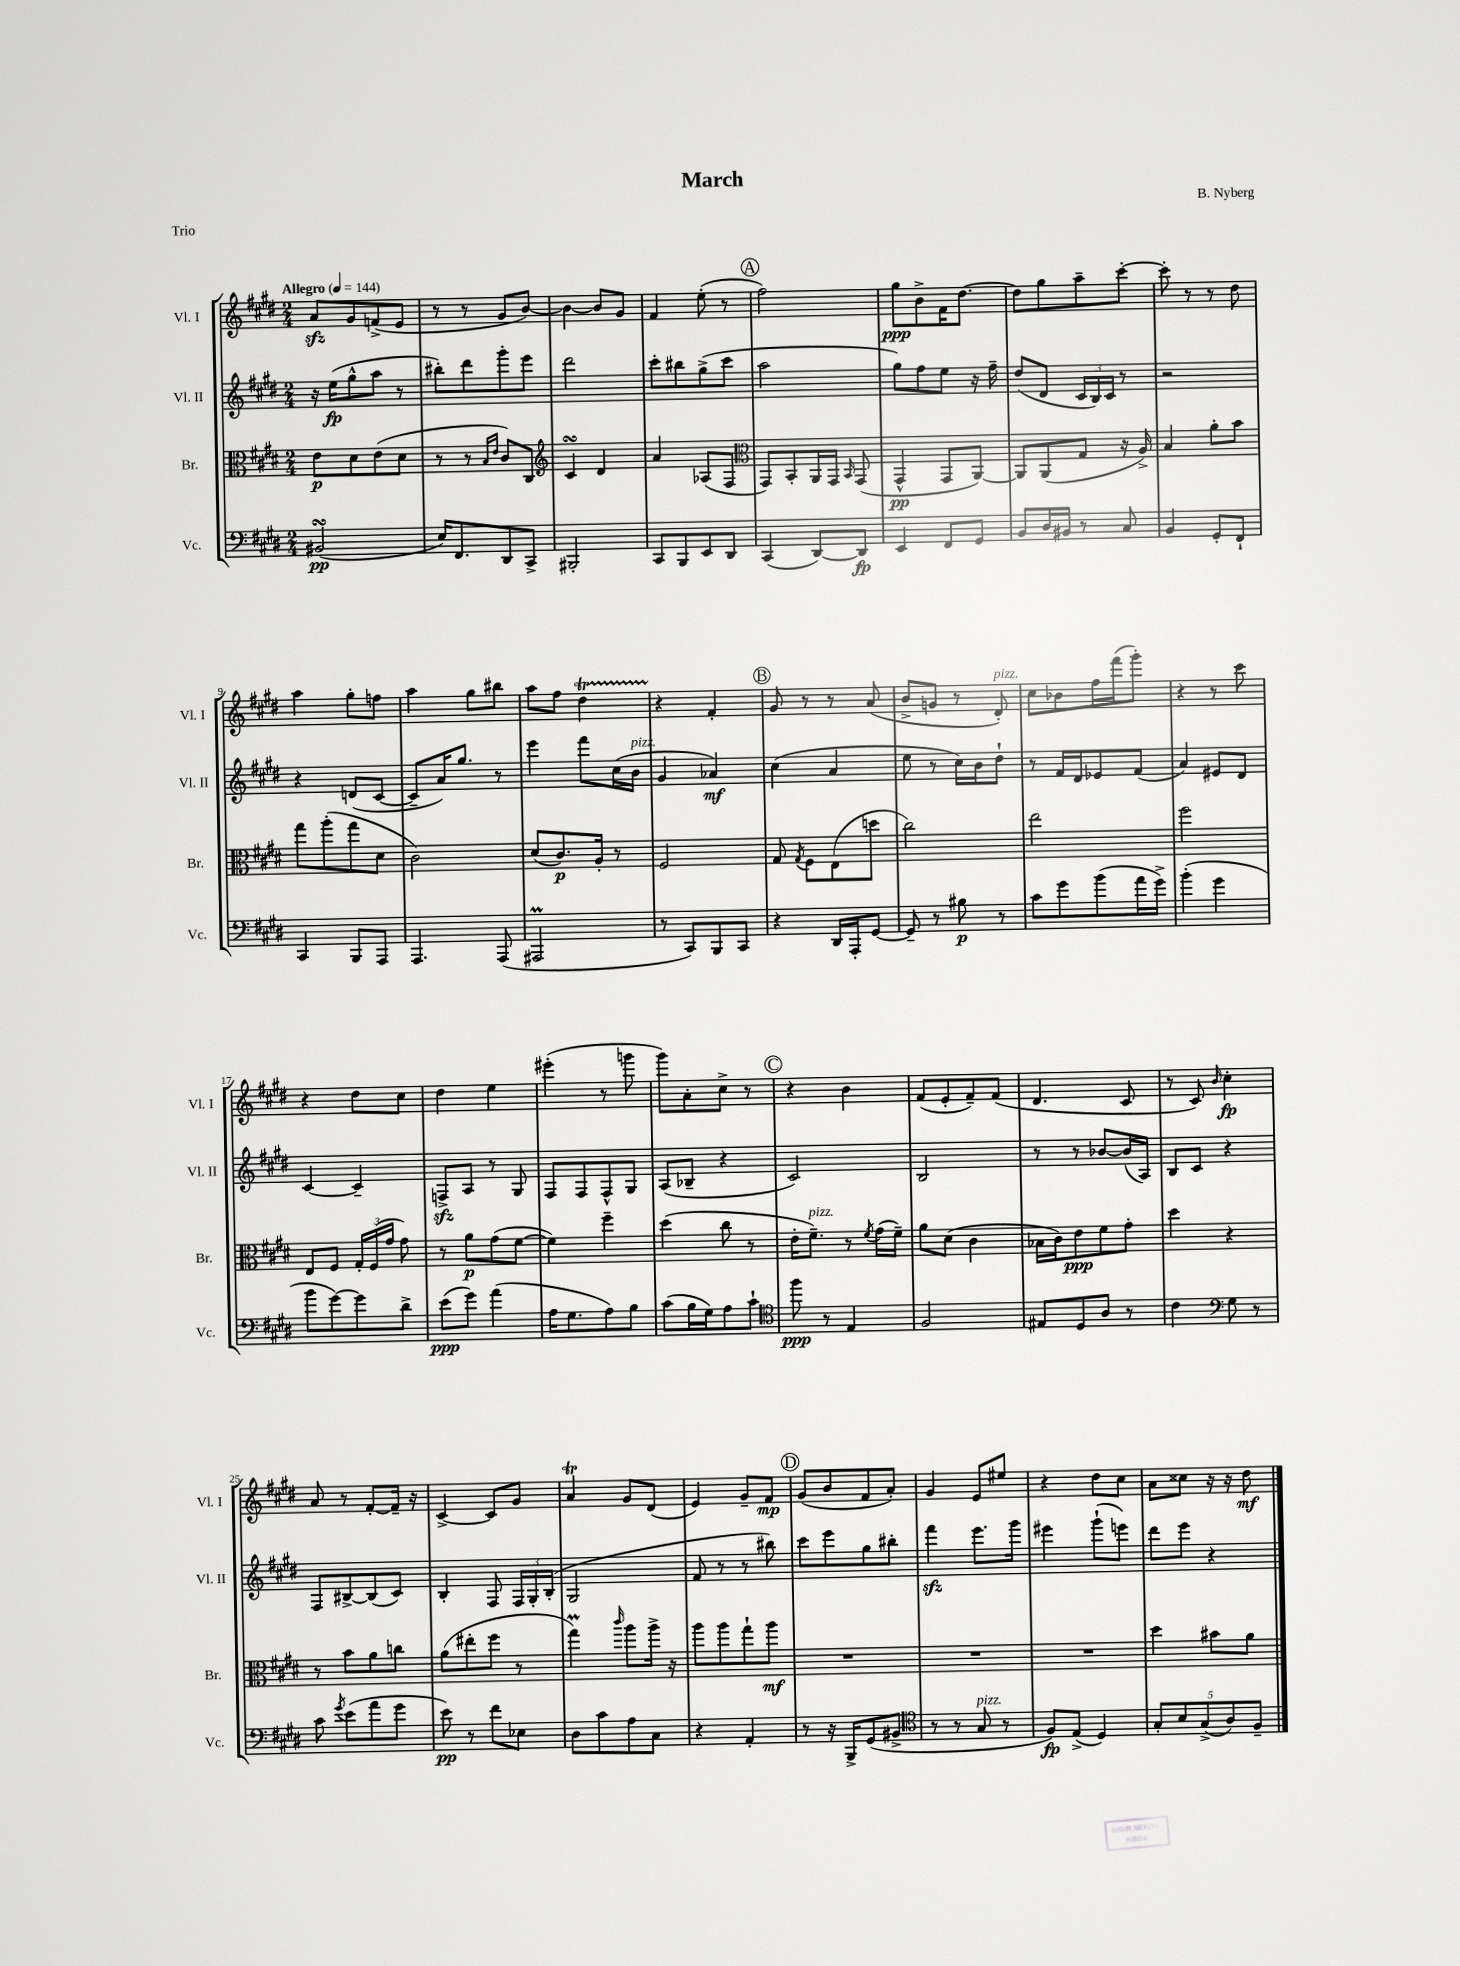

**kern	**dynam	**kern	**dynam	**kern	**dynam	**kern	**dynam
*part4	*part4	*part3	*part3	*part2	*part2	*part1	*part1
*staff4	*staff4	*staff3	*staff3	*staff2	*staff2	*staff1	*staff1
*I"Vc.	*	*I"Br.	*	*I"Vl. II	*	*I"Vl. I	*
*I'Vc.	*	*I'Br.	*	*I'Vl. II	*	*I'Vl. I	*
*clefF4	*	*clefC3	*	*clefG2	*	*clefG2	*
*k[f#c#g#d#]	*	*k[f#c#g#d#]	*	*k[f#c#g#d#]	*	*k[f#c#g#d#]	*
*M2/4	*	*M2/4	*	*M2/4	*	*M2/4	*
*MM144	*	*MM144	*	*MM144	*	*MM144	*
=1	=1	=1	=1	=1	=1	=1	=1
!	!	!	!	!	!	!LO:TX:a:B:t=Allegro	!
(2BB#XsSsS/	pp	8e\L	p	16r	.	8azz/L	.
.	.	.	.	(16ee\KL	fp	.	.
.	.	8d#\	.	8gg#^^\	.	8g#/	.
.	.	(8e\	.	8aa\J	.	(8fn^/	.
.	.	8d#\J	.	8r	.	8e/J	.
=2	=2	=2	=2	=2	=2	=2	=2
16E/KL)	.	8r	.	8bb#X'\L)	.	8r	.
8.FF#/	.	.	.	.	.	.	.
.	.	8r	.	8ddd#\	.	8r	.
.	.	16qqB/LL	.	.	.	.	.
.	.	16qqe/JJ	.	.	.	.	.
8DD#/	.	8c#/L)	.	8ggg#'\	.	8g#/L	.
8CC#^/J	.	8C#/J	.	8eee\J	.	[8b/J)	.
=3	=3	=3	=3	=3	=3	=3	=3
*	*	*clefG2	*	*	*	*	*
2BBB#X'/	.	4c#sSSS/	.	2ddd#\	.	4b\_	.
.	.	4d#/	.	.	.	8b/L]	.
.	.	.	.	.	.	8g#/J	.
=4	=4	=4	=4	=4	=4	=4	=4
8CC#/L	.	4a/	.	8ccc#'\L	.	4f#/	.
8BBB/	.	.	.	8bb#X\	.	.	.
8EE/	.	(8A-X/L	.	(8gg#^\	.	(8ee'\	.
8DD#/J	.	8F#/J	.	8ccc#\J	.	8r	.
!!LO:REH:place=s1:t=A
=5	=5	=5	=5	=5	=5	=5	=5
*	*	*clefC3	*	*	*	*	*
(4CC#/	.	8GG#/L)	.	2aa\	.	2ff#\)	.
.	.	8BB'/	.	.	.	.	.
[8DD#/L)	.	16AA/L	.	.	.	.	.
.	.	16GG#/JJ	.	.	.	.	.
.	.	16qqBB/	.	.	.	.	.
8DD#/J]	fp	(8GG#/	.	.	.	.	.
=6	=6	=6	=6	=6	=6	=6	=6
4EE/	.	4GG#^^/	pp	8gg#\L)	.	8gg#\L	ppp
.	.	.	.	8ff#\	.	8b^\	.
8FF#/L	.	8GG#/L	.	8ee\J	.	16f#\K	.
.	.	.	.	.	.	[8.dd#\J	.
8GG#/J	.	[8AA/J)	.	16r	.	.	.
.	.	.	.	16ff#~\	.	.	.
=7	=7	=7	=7	=7	=7	=7	=7
8BB/L	.	8AA/L]	.	(8dd#/L	.	8dd#\L]	.
16D#/L	.	(8AA/	.	8d#/J	.	8gg#\	.
16BB#X/JJ	.	.	.	.	.	.	.
8r	.	8G#/J	.	24c#/LL	.	8aa~\	.
.	.	.	.	24B/)	.	.	.
.	.	.	.	24c#/JJ	.	.	.
8C#/	.	16r	.	8r	.	[8ccc#'\J	.
.	.	16A^/)	.	.	.	.	.
=8	=8	=8	=8	=8	=8	=8	=8
4BB/	.	4B/	.	2r	.	8ccc#'\]	.
.	.	.	.	.	.	8r	.
8GG#'/L	.	8a'\L	.	.	.	8r	.
8FF#`/J	.	8b\J	.	.	.	8dd#\	.
!!LO:LB:g=z
=9	=9	=9	=9	=9	=9	=9	=9
4CC#/	.	8gg#\L	.	4r	.	4aa\	.
.	.	(8aa'\	.	.	.	.	.
8BBB/L	.	8gg#\	.	(8dn/L	.	8gg#'\L	.
8AAA/J	.	8d#\J	.	[8c#/J	.	8ffn\J	.
=10	=10	=10	=10	=10	=10	=10	=10
4.AAA/	.	2c#\)	.	8c#~/L]	.	4aa\	.
.	.	.	.	16a/K)	.	.	.
.	.	.	.	8.gg#/J	.	.	.
.	.	.	.	.	.	8gg#\L	.
(8AAA/	.	.	.	8r	.	8bb#X\J	.
=11	=11	=11	=11	=11	=11	=11	=11
2AAA#Xm/	.	(8d#/L	.	4eee\	.	8aa\L	.
.	.	8.c#/)	p	.	.	8ff#\J	.
.	.	.	.	8fff#\L	.	4dd#t\	.
.	.	16A'/Jk	.	.	.	.	.
.	.	8r	.	(16cc#\L	.	.	.
!	!	!	!	!LO:TX:a:i:t=pizz.	!	!	!
.	.	.	.	16b\JJ	.	.	.
=12	=12	=12	=12	=12	=12	=12	=12
8r	.	2F#/	.	4g#/	.	4r	.
8CC#/L)	.	.	.	.	.	.	.
8BBB/	.	.	.	4a-X/)	mf	4f#'/	.
8CC#/J	.	.	.	.	.	.	.
!!LO:REH:place=s1:t=B
=13	=13	=13	=13	=13	=13	=13	=13
4r	.	8G#/	.	(4cc#\	.	8g#/	.
.	.	8qG#/	.	.	.	.	.
.	.	8F#\L	.	.	.	8r	.
16DD#/LL	.	(8E\	.	4a/	.	8r	.
16AAA'/J	.	.	.	.	.	.	.
[8GG#/J	.	8ddn\J	.	.	.	(8a/	.
=14	=14	=14	=14	=14	=14	=14	=14
8GG#~/]	.	2cc#\)	.	8ee\	.	8b^/L	.
8r	.	.	.	8r	.	8gn/J	.
8B#X\	p	.	.	16cc#\LL)	.	8r	.
.	.	.	.	16b\J	.	.	.
!	!	!	!	!	!	!LO:TX:a:i:t=pizz.	!
8r	.	.	.	8dd#`\J	.	8d#'/)	.
=15	=15	=15	=15	=15	=15	=15	=15
8c#\L	.	2ee\	.	8r	.	8cc#\L	.
8g#\	.	.	.	16f#/LL	.	8b-X\	.
.	.	.	.	16d#/J	.	.	.
(8b\	.	.	.	8e-X/	.	16ff#\L	.
.	.	.	.	.	.	(16fff#\J	.
16a\L	.	.	.	(8f#/J	.	8ggg#'\J)	.
16g#^\JJ)	.	.	.	.	.	.	.
=16	=16	=16	=16	=16	=16	=16	=16
(4b'\	.	2ff#\	.	4a/)	.	4r	.
4g#\	.	.	.	8e#X/L	.	8r	.
.	.	.	.	8d#/J	.	8ccc#\	.
!!LO:LB:g=z
=17	=17	=17	=17	=17	=17	=17	=17
8b\L	.	8E/L	.	[4c#/	.	4r	.
[8g#\)	.	8F#/J	.	.	.	.	.
8g#\]	.	24G#'/LL	.	4c#~/]	.	8dd#\L	.
.	.	(24F#/	.	.	.	.	.
.	.	24g#/JJ	.	.	.	.	.
8d#^\J	.	8g#\)	.	.	.	8cc#\J	.
=18	=18	=18	=18	=18	=18	=18	=18
(8e\L	ppp	8r	.	8Fnzz^/L	.	4dd#\	.
8g#\J)	.	8a\L	p	8A/J	.	.	.
(4a\	.	(8g#\	.	8r	.	4ee\	.
.	.	[8f#\J	.	8G#/	.	.	.
=19	=19	=19	=19	=19	=19	=19	=19
16A\KL	.	4f#\])	.	8F#/L	.	(4eee#X'\	.
8.G#\	.	.	.	.	.	.	.
.	.	.	.	8F#/	.	.	.
8A\)	.	4ff#~\	.	8F#^^/	.	8r	.
8B\J	.	.	.	8G#/J	.	8gggn\	.
=20	=20	=20	=20	=20	=20	=20	=20
(8c#\L	.	(4dd#\	.	(8A/L	.	8ggg#\L)	.
16B\L	.	.	.	8B-X~/J	.	8a'\	.
16G#\J)	.	.	.	.	.	.	.
8A\	.	8cc#\	.	4r	.	8cc#^\J	.
8c#`\J	.	8r	.	.	.	8r	.
!!LO:REH:place=s1:t=C
=21	=21	=21	=21	=21	=21	=21	=21
*clefC4	*	*	*	*	*	*	*
8ff#\	ppp	16e'\KL	.	2c#/)	.	4r	.
!	!	!LO:TX:a:i:t=pizz.	!	!	!	!	!
.	.	8.f#~\J)	.	.	.	.	.
8r	.	.	.	.	.	.	.
4E/	.	8r	.	.	.	4b\	.
.	.	8qf#/	.	.	.	.	.
.	.	(16g#\LL	.	.	.	.	.
.	.	16f#~\JJ)	.	.	.	.	.
=22	=22	=22	=22	=22	=22	=22	=22
2F#/	.	8a\L	.	2B/	.	(8f#/L	.
.	.	(8d#\J	.	.	.	8e'/	.
.	.	4c#\	.	.	.	8f#~/)	.
.	.	.	.	.	.	(8f#/J	.
=23	=23	=23	=23	=23	=23	=23	=23
8E#X/L	.	16B-X\LL	.	8r	.	4.d#/	.
.	.	16c#\J)	.	.	.	.	.
8D#/	.	8e\	ppp	8r	.	.	.
8A/J	.	8f#\	.	[8b-X/L	.	.	.
8r	.	8g#'\J	.	(16b-/L]	.	8c#/	.
.	.	.	.	16A/JJ)	.	.	.
=24	=24	=24	=24	=24	=24	=24	=24
4c#\	.	4dd#\	.	8B/L	.	8r	.
.	.	.	.	8c#/J	.	8c#/)	.
*clefF4	*	*	*	*	*	*	*
.	.	.	.	.	.	16qqb/	.
8G#\	.	4r	.	4r	.	4cc#'\	fp
8r	.	.	.	.	.	.	.
!!LO:LB:g=z
=25	=25	=25	=25	=25	=25	=25	=25
8c#\	.	8r	.	8F#/L	.	8a/	.
8qg#/	.	.	.	.	.	.	.
(8e\L	.	8b\L	.	[8B#X^/	.	8r	.
8a\	.	8a\	.	(8B#/]	.	[8f#'/L	.
8g#\J	.	8ccn\J	.	8c#/J)	.	16f#~/Jk]	.
.	.	.	.	.	.	16r	.
=26	=26	=26	=26	=26	=26	=26	=26
8e\)	pp	(8a\L	.	4B'/	.	[4c#^/	.
8r	.	8ee#X'\	.	.	.	.	.
8f#\L	.	8ff#\J	.	8F#/	.	8c#/L]	.
8E-X\J	.	8r	.	24F#/LL	.	8g#/J	.
.	.	.	.	24G#'/	.	.	.
.	.	.	.	(24B'/JJ	.	.	.
=27	=27	=27	=27	=27	=27	=27	=27
8D#\L	.	4gg#m\)	.	2G#/	.	4aT/	.
8c#\	.	.	.	.	.	.	.
.	.	16qqccc#/	.	.	.	.	.
8A\	.	8aa\L	.	.	.	8g#/L	.
8C#\J	.	16aa^\Jk	.	.	.	(8d#/J	.
.	.	16r	.	.	.	.	.
=28	=28	=28	=28	=28	=28	=28	=28
4r	.	8aa\L	.	8f#/	.	4e/)	.
.	.	8aa\	.	8r	.	.	.
4AA'/	.	8gg#`\	.	8r	.	8g#~/L	.
.	.	8aa\J	mf	8bb#X\)	.	8f#/J	mp
!!LO:REH:place=s1:t=D
=29	=29	=29	=29	=29	=29	=29	=29
8r	.	2r	.	8ccc#\L	.	(8g#/L	.
16r	.	.	.	8eee\	.	8b/	.
16BBB^/KL	.	.	.	.	.	.	.
(8GG#/	.	.	.	8gg#\	.	8f#/	.
8BB#X^/J	.	.	.	8bb#X'\J	.	8a'/J)	.
=30	=30	=30	=30	=30	=30	=30	=30
*clefC4	*	*	*	*	*	*	*
8r	.	2r	.	4fff#zz\	.	4g#/	.
8r	.	.	.	.	.	.	.
!LO:TX:a:i:t=pizz.	!	!	!	!	!	!	!
8G#/	.	.	.	8.eee\L	.	8e/L	.
8r	.	.	.	.	.	8ee#X/J	.
.	.	.	.	16ggg#\Jk	.	.	.
=31	=31	=31	=31	=31	=31	=31	=31
8F#/L)	fp	2r	.	4eee#X\	.	4r	.
(8E^/J	.	.	.	.	.	.	.
4D#/)	.	.	.	(8ggg#`\L	.	8dd#\L	.
.	.	.	.	8eeen\J)	.	8cc#\J	.
=32	=32	=32	=32	=32	=32	=32	=32
10G#'/L	.	4dd#\	.	8ddd#\L	.	8a\L	.
10B/	.	.	.	.	.	.	.
.	.	.	.	8eee\J	.	8cc##X\J	.
(10G#^/	.	.	.	.	.	.	.
.	.	8b#X\L	.	4r	.	16r	.
10A/)	.	.	.	.	.	.	.
.	.	.	.	.	.	16r	.
.	.	8a\J	.	.	.	8dd#\	mf
10F#~/J	.	.	.	.	.	.	.
==	==	==	==	==	==	==	==
*-	*-	*-	*-	*-	*-	*-	*-
